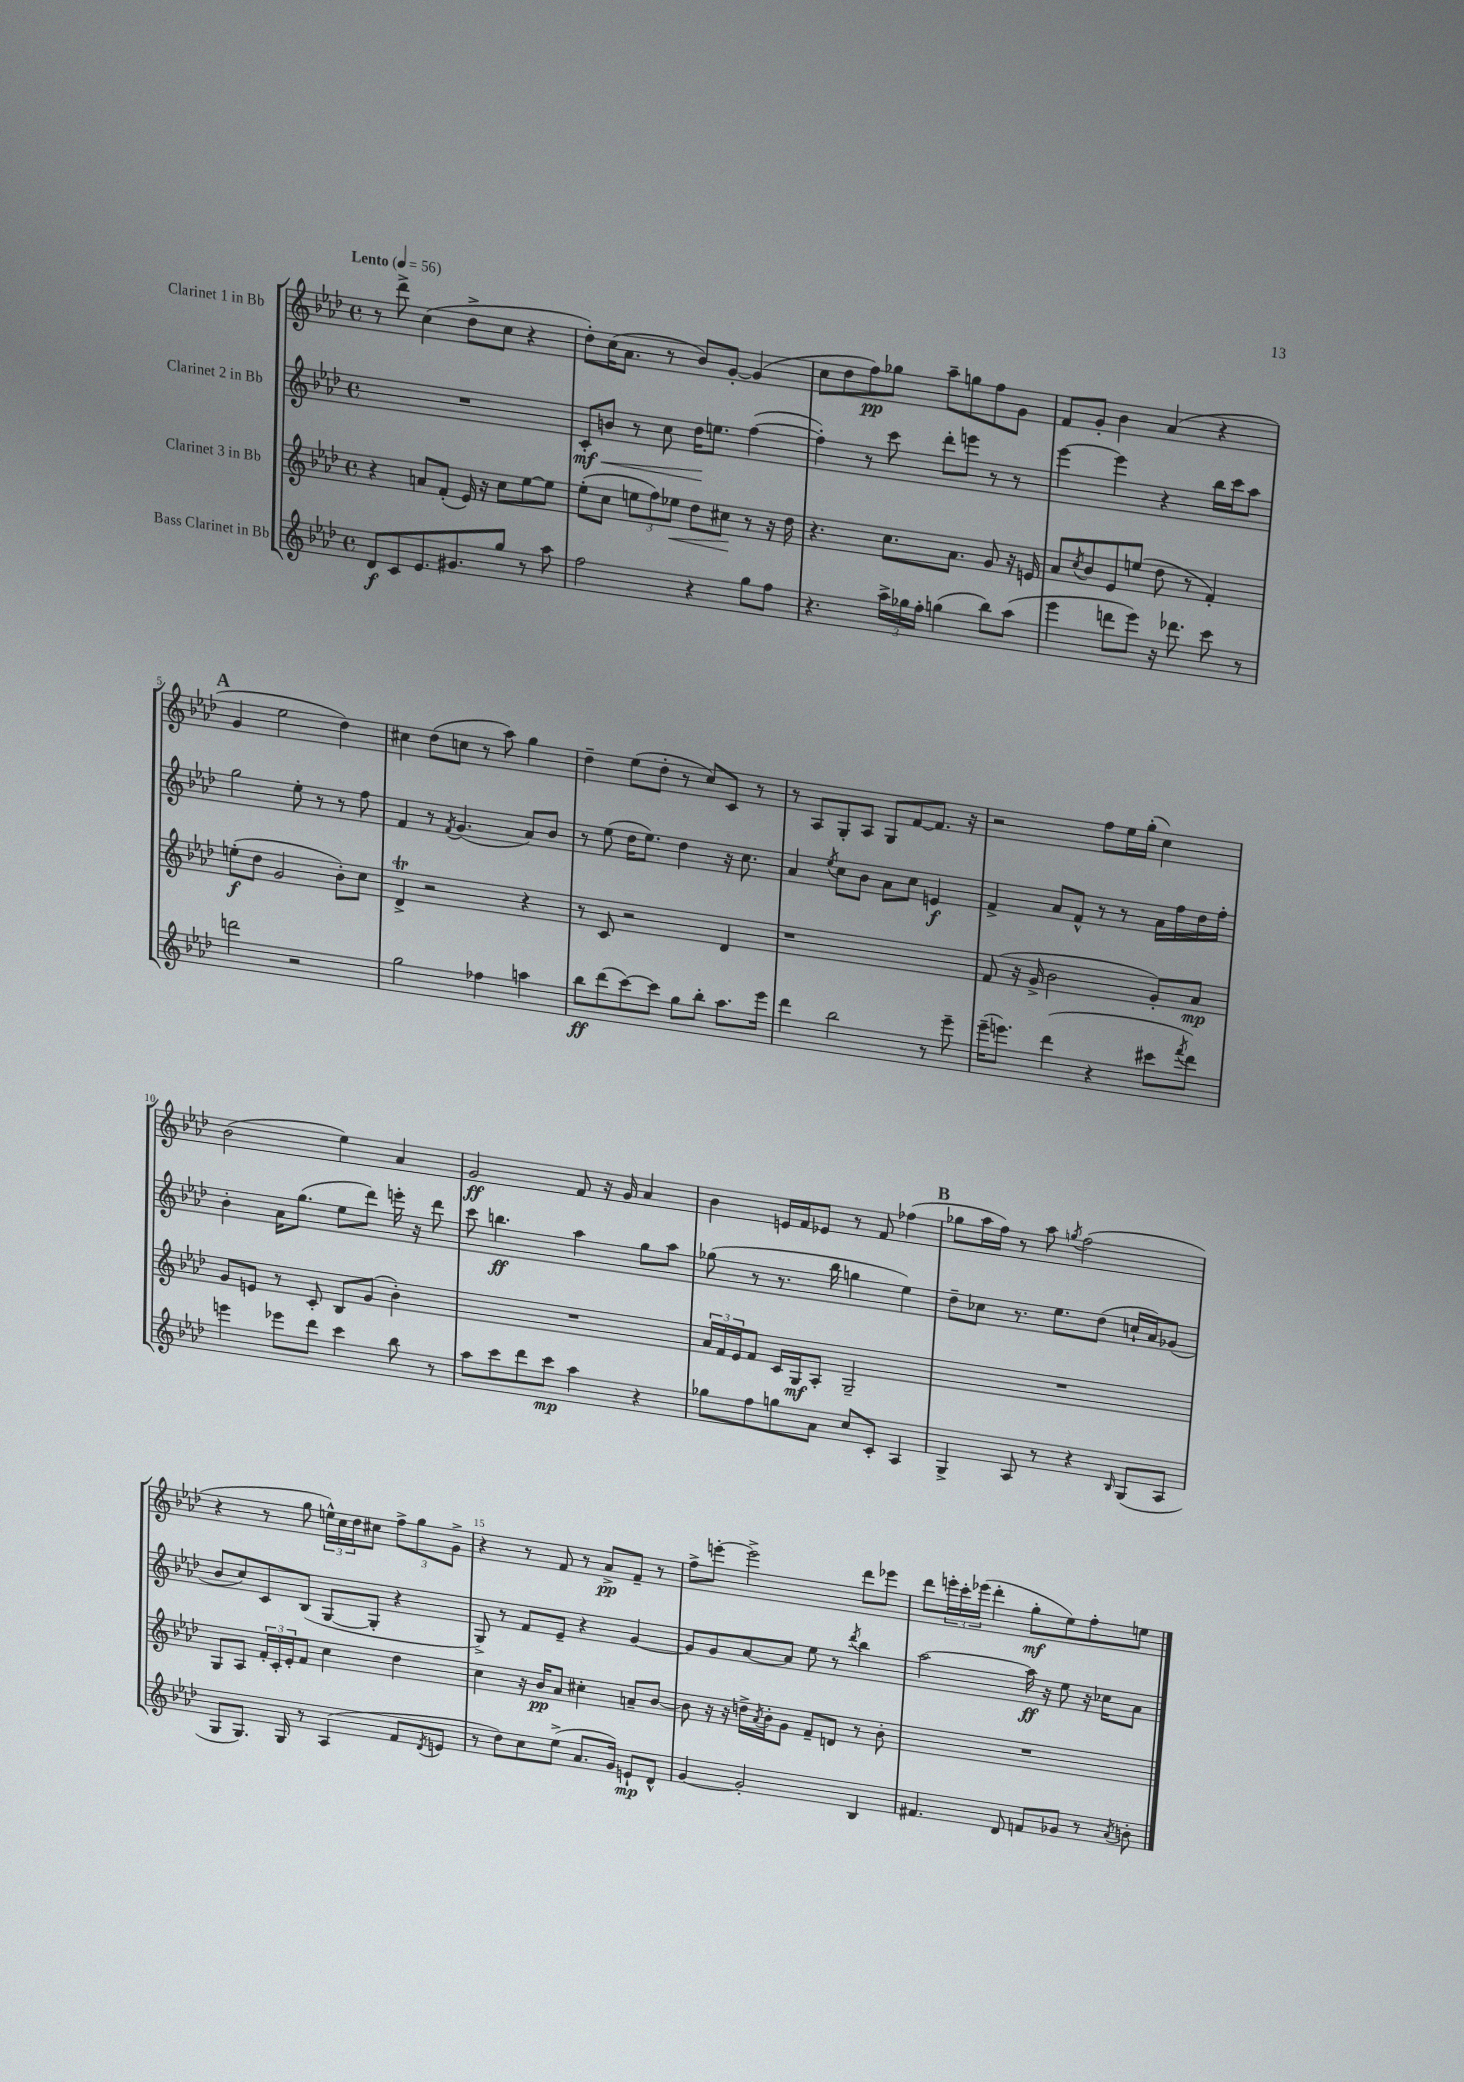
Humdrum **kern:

**kern	**kern	**kern	**kern
*staff4	*staff3	*staff2	*staff1
*clefG2	*clefG2	*clefG2	*clefG2
*k[b-e-a-d-]	*k[b-e-a-d-]	*k[b-e-a-d-]	*k[b-e-a-d-]
*M4/4	*M4/4	*M4/4	*M4/4
*met(c)	*met(c)	*met(c)	*met(c)
*MM56	*MM56	*MM56	*MM56
8d-/L	4r	1r	8r
8c/	.	.	8ddd-^\
8.e-/	8a/L	.	(4cc\
.	(8f'/J	.	.
8.g#/	.	.	.
.	16e-/)	.	8dd-^\L
.	16r	.	.
8gg/J	8cc\L	.	8cc\J
8r	[8ee-\	.	4r
8aa-\	8ee-\]J	.	.
=	=	=	=
2ff\	(8ee-'\L	8c'/L	8dd-'\L)
.	8cc\J	8b/J	(16cc\K
.	.	.	8.a-\J
.	12ee\L	8r	.
.	12ff\)	.	.
.	.	8cc\	8r
.	12ee-\J	.	.
4r	8dd-\L	16dd-\LK	8b-/L)
.	.	8.ee\J	.
.	8cc#\J	.	[8g'/J
8gg\L	8r	([4ff\	(4g/]
8ff\J	16r	.	.
.	16dd-\	.	.
=	=	=	=
4.r	4.r	4ff'\])	8cc\L
.	.	.	8dd-\
.	.	8r	8ff\)
24aa-^\LL	8.cc\L	8ccc\	8gg-\J
24gg-\	.	.	.
24ff'\JJ	.	.	.
(4gg\	.	8ddd-'\L	8aa-~\L
.	8.a-\J	.	.
.	.	8eee\J	8gg\
8bb-\L)	8g/	8r	8ff\
(8aa-\J	16r	8r	8g\J
.	16e/	.	.
=	=	=	=
4eee-\	8a-/L	[4eee-\	8f/L
.	8qcc/	.	.
.	8b-/	.	8g'/J
8ddd\L	8e-/	4eee-\]	4b-\
8eee-\J)	(8ee/J	.	.
16r	8dd-\	4r	(4a-/
8.ddd-\	.	.	.
.	8r	.	.
8ccc\	4f'/)	16bb-\LL	4r
.	.	16ccc\J	.
8r	.	8aa-\J	.
=	=	=	=
2ddd\	(8ee'\L	2gg\	4g/
.	8dd-\J	.	.
.	2g/	.	2ee-\
2r	.	8ee-'\	.
.	.	8r	.
.	8b-'\L)	8r	4dd-\)
.	8cc\J	8ff\	.
=	=	=	=
2gg\	4d-^/	4f/	4cc#\
.	2r	8r	(8dd-\L
.	.	8qf/	.
.	.	(4.g/	8cc\J
4ff-\	.	.	8r
.	.	.	8aa-\)
4aa\	4r	8a-/L)	4gg\
.	.	8b-/J	.
=	=	=	=
8bb-\L	8r	8r	4dd-~\
(8ddd-\	8c/	(8ee-\	.
[8ccc\)	2r	16dd-\LK	(8ee-\L
.	.	8.ee-\J)	.
8ccc\]J	.	.	8dd-'\J
8gg\L	.	4dd-\	8r
8bb-'\J	.	.	8cc/L)
8.aa-\L	4d-/	16r	8c/J
.	.	8.cc\	.
.	.	.	8r
16eee-\Jk	.	.	.
=	=	=	=
4ddd-\	1r	4a-/	8r
.	.	.	8A-/L
.	.	8qee-/	.
2bb-\	.	8cc\L	8G'/
.	.	8b-\J	8A-/J
.	.	8a-\L	8G/L
.	.	8cc\J	[8f/
8r	.	4e/	8.f/]J
8eee-~\	.	.	.
.	.	.	16r
=	=	=	=
(16eee-~\LK	(8f/	4f^/	2r
8.eee\J)	.	.	.
.	16r	.	.
.	16g^/	.	.
(4ddd-\	2b-\	8a-/L	.
.	.	8f^^/J	.
4r	.	8r	8ff\L
.	.	8r	16ee-\L
.	.	.	(16gg'\JJ
8ccc#\L	8g'/L)	16a-\LL	4cc\)
.	.	16ff\	.
8qfff/	.	.	.
8ddd-\J)	8a-/J	16dd-\	.
.	.	16ff'\JJ	.
=	=	=	=
4eee\	8g/L	4b-'\	(2b-\
.	8e/J	.	.
8eee-\L	8r	16a-\LK	.
.	.	(8.gg\J	.
8ddd-\J	8c'/	.	.
4ccc\	8B-/L	8ee-\L	4ee-\)
.	(8g/J	8ddd-\J)	.
8bb-\	4b-'\)	16eee'\	4a-/
.	.	16r	.
8r	.	8ddd-\	.
=	=	=	=
8aa-\L	1r	8ccc\	2g/
8ccc\	.	4.bb\	.
8ddd-\	.	.	.
8ccc\J	.	.	.
4aa-\	.	4aa-\	8f/
.	.	.	16r
.	.	.	16g/
4r	.	8gg\L	4a-/
.	.	8aa-\J	.
=	=	=	=
8gg-\L	24a-/LL	(8gg-\	4b-\
.	24f/	.	.
.	24e-/J	.	.
8ff\	8f/J	8r	.
8gg\	16c/LL	8.r	16e/LL
.	16G/J	.	16f/J
8a-\J	8A-'/J	.	8e-/J
.	.	16bb-\	.
8cc/L	2G~/	4gg\	8r
8c'/J	.	.	8f/
4A-/	.	4ee-\)	(4ff-\
=	=	=	=
4G^/	1r	8dd-~\L	8gg-\L
.	.	8cc-\J	16aa-\L
.	.	.	16ff\JJ)
8A-/	.	8.r	8r
8r	.	.	8aa-\
.	.	8.ee-\L	.
.	.	.	8qgg/
4r	.	.	(2ff\
.	.	(8dd-\J	.
16qqB-/	.	.	.
(8G/L	.	16cc`/LL	.
.	.	16a-/J)	.
8A-/J	.	(8g-/J	.
=	=	=	=
8G/L	8G/L	8b-/L	4r
8.G/J)	8A-/J	8cc/)	.
.	24f'/LL	8c/	8r
.	24c'/	.	.
16G/	.	.	.
.	24e-'/J	.	.
8r	8f/J	(8B-/J	8gg\
(4A-/	4cc\	[8G/L	24ee^^\LL)
.	.	.	24cc\
.	.	.	24dd-\J
.	.	8G'/]J	8cc#\J
8f/L	4dd-\	4r	12ff^\L
.	.	.	12gg\
8qd-/	.	.	.
8e/J	.	.	.
.	.	.	12g^\J
=	=	=	=
8r	4cc\	8G^/)	4r
8dd-\L)	.	8r	.
8cc\	16r	8f/L	8r
.	16b-/LK	.	.
(8ee-^\J	8a-/J	8e-~/J	8f/
8.a-/L	4cc#'\	4r	8r
.	.	.	8a-^/L
16g/Jk)	.	.	.
8e`/L	8a~/L	[4g/	8f~/J
8d-^^/J	[8b-/J	.	8r
=	=	=	=
[4g/	8b-\]	8g/]L	8ff^\L
.	16r	8g/	[8eee'\J
.	16r	.	.
2g'/]	16dd^\LL	[8a-/	2eee^\]
.	8qa-/	.	.
.	16b-'\J	.	.
.	8g\J	8a-/]J	.
.	8f~/L	8ee-\	.
.	8d/J	8r	.
.	.	8qddd-/	.
4B-/	8r	4bb-\	8ddd-\L
.	8b-'\	.	8eee-\J
=	=	=	=
4.f#/	1r	[2aa-\	8ddd-\L
.	.	.	24eee'\L
.	.	.	24ccc'\
.	.	.	(24eee-\JJ
.	.	.	4ddd-'\
8d-/	.	.	.
8f/L	.	16aa-\]	8gg'\L
.	.	16r	.
8g-/J	.	8ee-\	8ee-\)
8r	.	16r	8ff'\
.	.	16cc-\LK	.
8qa-/	.	.	.
8b'\	.	8a-\J	8ee\J
==	==	==	==
*-	*-	*-	*-
